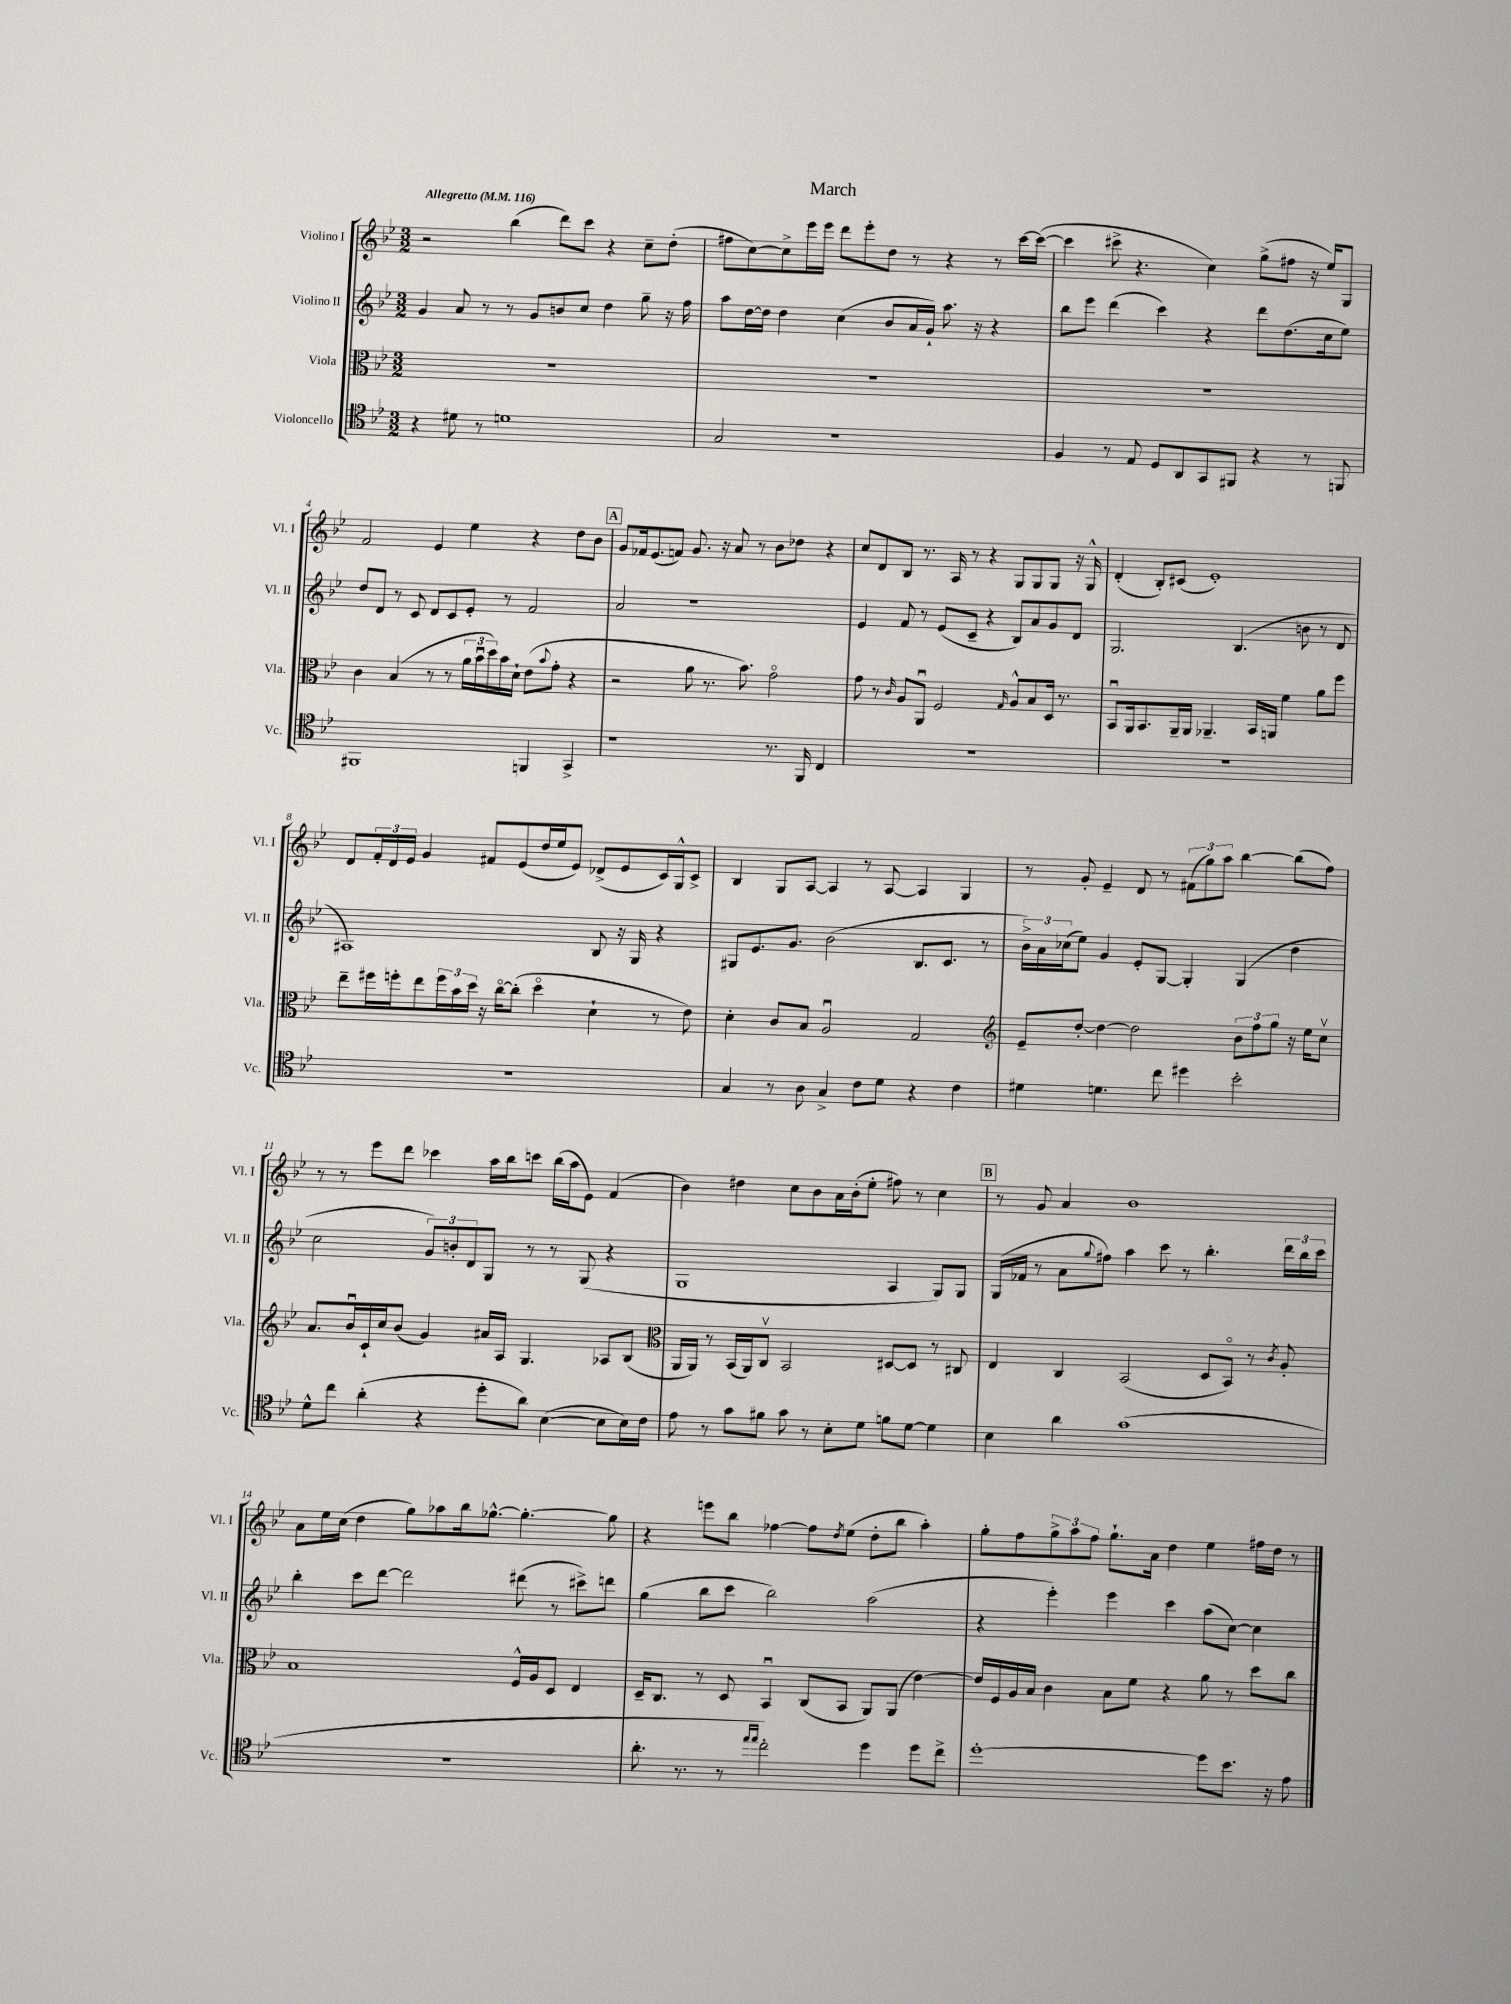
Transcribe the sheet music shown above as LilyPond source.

\header { title = "March" }
<<
\new StaffGroup <<
\new Staff = "s0" \with { instrumentName = "Violino I" shortInstrumentName = "Vl. I" } {
    \clef treble \key bes \major \numericTimeSignature \time 3/2 \tempo "Allegretto" 4 = 116
    r2 bes''4( d'''8) c'''8 r4 c''8-- d''8-.( |
    fis''8 c''8~) c''8-> ees'''16 ees'''16 d'''8 ees'''8-. d''8 r8 r4 r8 c'''16~ c'''16~( |
    c'''4 cis'''8-> r4. c''4) g''8->( fis''8 r16 ees''16) g8 |
    f'2 ees'4 ees''4 r4 d''8 bes'8 |
    \mark \markup { \box "A" } g'8 fes'16 ees'8.( f'8) g'8. r16 a'8 r8 bes'8 des''8 r4 |
    c''8 d'8 bes8 r8. a16 r8 r4 g8 g8 g8 r16 g16-^ |
    d'4-.( bes8-.) cis'8( ees'1-.) |
    d'8 \tuplet 3/2 { f'16-. d'16 ees'16 } g'4 fis'8 ees'8( d''16 ees''16 ees'8) des'8->( ees'8 c'16) g16-^ c'8-> |
    bes4 g8 a8~ a4 r8 a8~ a4 g4 |
    r8 g'8-. ees'4-- d'8 r8 \tuplet 3/2 { fis'8( g''8) a''8 } bes''4~ bes''8( f''8) |
    r8 r8 ees'''8 d'''8 ces'''4 a''16 bes''16 c'''8 bes''16( a''16 ees'8) f'4( |
    bes'4) dis''4 c''8 bes'8 a'16 bes'16-.( ees''8-. fis''8) r8 c''4 |
    \mark \markup { \box "B" } r8 g'8 a'4 bes'1 |
    a'8 ees''16 c''16( d''4 g''8) aes''8 bes''16 ges''8.~-^ ges''4.~-. ges''8 |
    r4 e'''8 bes''8 fes''4~ fes''8 \acciaccatura { d''8 } ees''8( d''8-. bes''8 a''4-.) |
    g''8-. f''8 \tuplet 3/2 { g''8-> a''8 f''8 } g''8.-! a'16 d''4 ees''4 fis''16 d''16 r8 \bar "|." |
}
\new Staff = "s1" \with { instrumentName = "Violino II" shortInstrumentName = "Vl. II" } {
    \clef treble \key bes \major \numericTimeSignature \time 3/2
    g'4 a'8 r8 r8 g'8 b'8 c''8 d''4 g''8-- r16 f''16 |
    a''8 d''16~ d''16 d''4 c''4( bes'8 a'16 g'16-!) a''8. r16 r4 |
    bes''8 ees'''8 d'''4( c'''4) r4 d'''8 d''8.( c''16 ees''8) |
    d''8 d'8 r8 c'8 d'8 c'8 ees'8-. r8 f'2 |
    \mark \markup { \box "A" } a'2 r1 |
    ees'4 f'8 r8 ees'8( c'8-- r4 bes8) a'8 g'8 d'8 |
    g2. bes4.( b'8 r8 d'8 |
    ais1) bes8 r16 g16 r4 |
    gis8 ees'8. g'8. bes'2( bes8. c'8. r8 |
    \tuplet 3/2 { bes'16->) a'16 ces''16( } ees''8) g'4 ees'8-. g8~ g4-. g4( d''4 |
    c''2 \tuplet 3/2 { g'8) b'8-. d'8 } g8 r8 r8 g8( r4 |
    g1 a4 g8) g8 |
    \mark \markup { \box "B" } g16( fes'16 r8 a'8 \appoggiatura { g''8 } fis''8) a''4 c'''8 r8 bes''4.-. \tuplet 3/2 { d'''16 bes''16 c'''16 } |
    bes''4-. c'''8 d'''8~ d'''2 dis'''8( r8 cis'''8->) d'''8 |
    g''4( bes''8 c'''8 bes''2) a''2( |
    r4 ees'''4-.) ees'''4 c'''4 a''8( c''8~) c''4 \bar "|." |
}
\new Staff = "s2" \with { instrumentName = "Viola" shortInstrumentName = "Vla." } {
    \clef alto \key bes \major \numericTimeSignature \time 3/2
    R1. |
    R1. |
    R1. |
    c'4 bes4( r8 r8 \tuplet 3/2 { a'16 bes'16\downbow d''16) } bes'16 d'16-! ees'8( \appoggiatura { bes'8 } g'8-. r4 |
    \mark \markup { \box "A" } r2 a'8 r8. bes'8.) g'2\flageolet |
    g'8 r8 \grace { c'16 } a8 a,8\downbow f2 \grace { g16 } a8-^ bes8 d16 r8. |
    bes,8\downbow a,16 bes,8. a,16-- a,16 aes,4.-- bes,16 a,16 f'4 a'8 f''8 |
    ees''8-- fis''16 f''16-. ees''8 \tuplet 3/2 { f''16 bes'16 d''16 } r16 c''16~\flageolet c''8-.( d''4\flageolet d'4-! r8 ees'8) |
    d'4-. c'8 bes8 a2\downbow g2 |
    \clef treble ees'8-- d''8~-. d''4~ d''2 \tuplet 3/2 { bes'8 f''8 g''8 } r16 ees''16 c''8\upbow |
    a'8. bes'16\downbow c'16-! c''16 bes'8( g'4) ais'16 a16 g4. aes8 bes8( |
    \clef alto a,16 a,16) r8 bes,16( a,16) c8\upbow bes,2 dis8~ dis8 r8 cis8 |
    \mark \markup { \box "B" } ees4 c4 bes,2( d8 bes,8\flageolet) r8 \acciaccatura { c'8 } a8-. |
    bes1 f16-^ a16 d8 ees4 |
    d16-- c8. r8 d8 bes,4\downbow c8( bes,8 a,8) a,8( ees'4~) |
    ees'16 f16 a16 bes16 c'4 bes8 f'8 r4 a'8 r8 d''8 c''8 \bar "|." |
}
\new Staff = "s3" \with { instrumentName = "Violoncello" shortInstrumentName = "Vc." } {
    \clef tenor \key bes \major \numericTimeSignature \time 3/2
    r4 dis'8 r8 d'1 |
    g2 r1 |
    f4 r8 ees8 d8 a,8 g,8 fis,8 r4 r8 f,8 |
    fis,1 f,4 g,4-> |
    \mark \markup { \box "A" } r1 r8. f,16 c4 |
    R1. |
    R1. |
    R1. |
    g4 r8 a8 g4-> c'8 d'8 r4 c'4 |
    dis'4 d'4. c''8 dis''4 bes'2-. |
    d'8-^ c''8 a'4-.( r4 d''8-. a'8) bes4~( bes8 bes16) c'16 |
    ees'8 r8 g'8 fis'8 g'8 r8 bes8-. d'8 f'8 d'8~ d'4 |
    \mark \markup { \box "B" } bes4 a'4 g'1( |
    R1. |
    a'8.-. r8. r8 \grace { ees''16 ees''16 } c''2-.) d''4 d''8 c''8-> |
    d''1~-. d''8 bes'8. r16 ees'8 \bar "|." |
}
>>
>>
